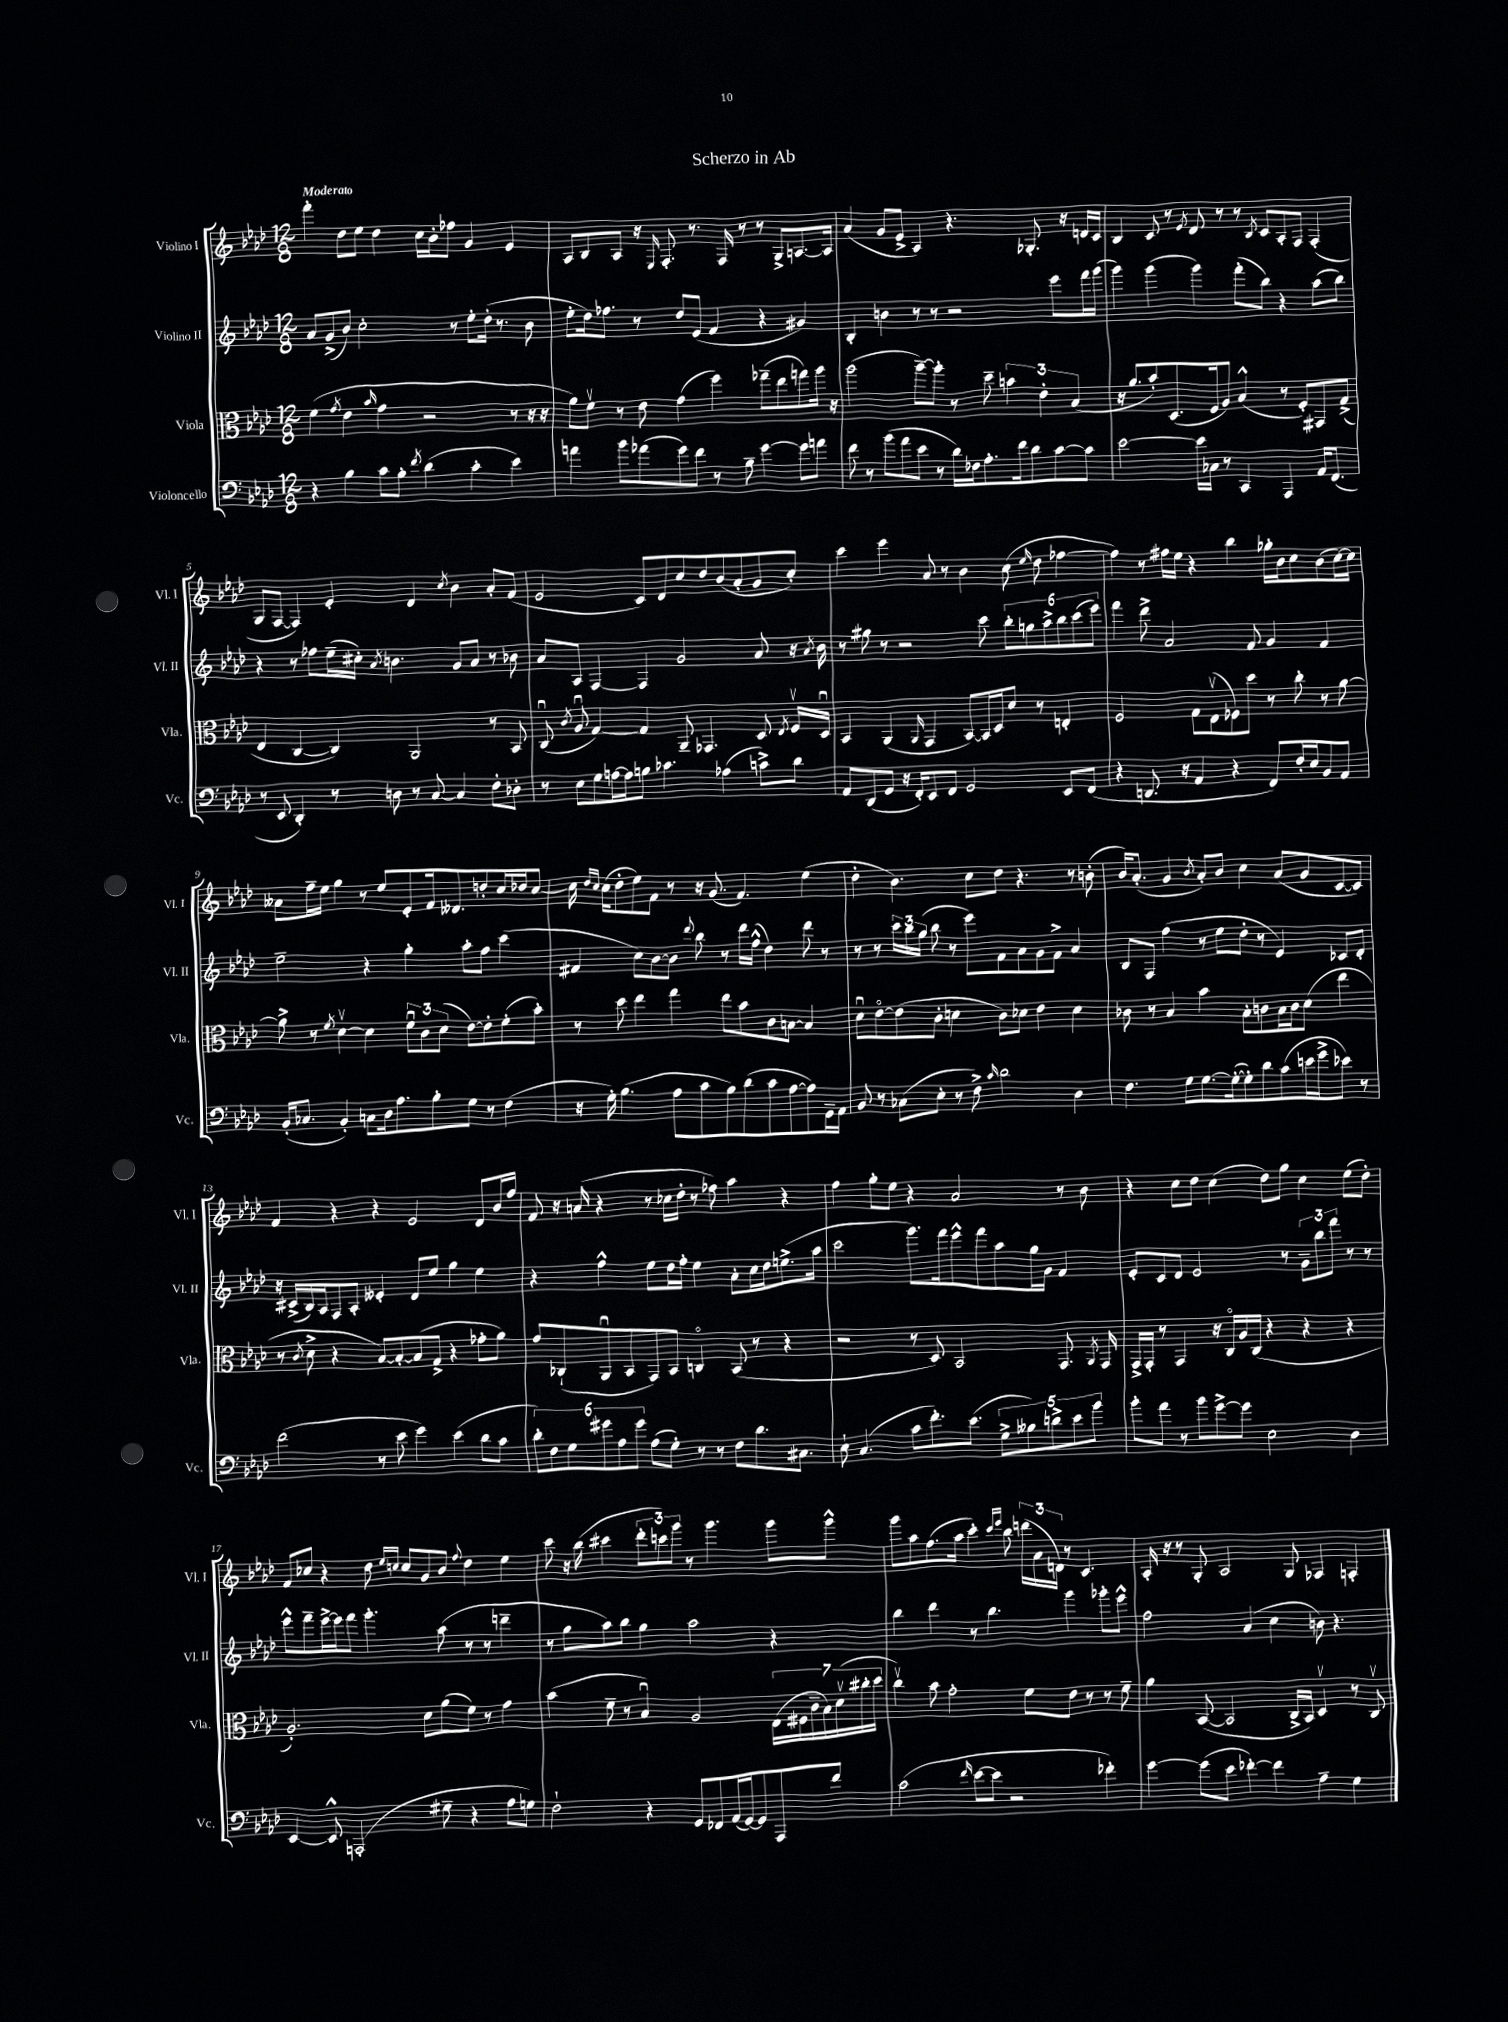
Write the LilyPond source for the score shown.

\header { title = "Scherzo in Ab" }
<<
\new StaffGroup <<
\new Staff = "s0" \with { instrumentName = "Violino I" shortInstrumentName = "Vl. I" } {
    \clef treble \key aes \major \numericTimeSignature \time 12/8 \tempo "Moderato"
    \autoBeamOff f'''4-. des''8[ ees''8] des''4 c''16[ bes'16-. fes''8] g'4 ees'4 |
    aes8[ bes8 aes8] r16 \grace { ees16 } f8.-. r8. f16 r8 r8 g8[-> a8.~ a16] |
    aes'4( g'8[ ees'8]-> aes4) r4. ges8.-. r16 d'16[ c'16] |
    bes4 c'8 r8 \acciaccatura { ees'8 } des'8 r8 r8 \acciaccatura { bes8 } c'8[ aes8-. f8] f4-.( |
    g8[ f8]~ f4) ees'4-. des'4 \acciaccatura { c''8 } bes'4 aes'8[-. f'8]( |
    ees'2 c'8[) des'8 c''8 des''8 bes'8( aes'8-. g'8 c''8]-.) |
    c'''4 ees'''4 aes'8 r8 bes'4 c''8( \grace { ees''16 } des''8 fes''4~ |
    fes''4) r8 fis''16[ ees''16] r4 bes''4 ges''16[-. bes'16 c''8 bes'8( c''16~) c''16] |
    aeses'8[ f''16-- ees''16] g''4 r8 ees''8[ ees'8-. f'16 deses'8. d''8-. c''16 des''16 c''8]~ |
    c''16 \grace { des''16[ c''16] } c''16[( des''8-. ees''8) f'8] r8 r16 g'8.( f'4.) ees''4( |
    des''4-. bes'4.) c''8[ des''8] r4. r8 b'8-.( |
    bes'16[) aes'8.]-.( g'4 \acciaccatura { bes'8 } aes'8[-.) bes'8] c''4 aes'8[( g'8 c'8~ c'8]) |
    f'4 r4 r4 ees'2 des'8[ bes'16 f''16] |
    f'8 r16 a'16( r4 r8 ces''16[ des''16]-. r8 fes''8) aes''4 r4 |
    f''4 g''8[-. ees''8] r4 aes'2 r8 bes'8 |
    r4 c''8[ des''8] c''4( des''8[) g''8] c''4 ees''8[( des''8]-.) |
    f'8[ ces''8] r4 des''8 \grace { ees''16[ c''16] } c''8[ g'8 bes'8] \appoggiatura { f''8 } des''4 ees''4 |
    c'''8 r16 bes''16( cis'''4 \tuplet 3/2 { des'''8[-. c'''8) g'''8] } r8 g'''4. g'''8[ g'''8]-^ |
    g'''8[ aes''8 f''8.( aes''16] c'''4-.) \grace { c'''16[ ees'''16] } bes''8 \tuplet 3/2 { d'''16[( aes'16 d'16]) } r8 c'4. |
    aes16-. r16 r8 g8-. aes2 g8 fes4 f4-. \bar "|." |
}
\new Staff = "s1" \with { instrumentName = "Violino II" shortInstrumentName = "Vl. II" } {
    \clef treble \key aes \major \numericTimeSignature \time 12/8
    \autoBeamOff aes'8[ g'8->( bes'8]) c''2-. r8 ees''8[-. des''16]-.( r8. bes'8 |
    ees''8[-. des''16) fes''8.] r8 des''8[ ees'8]( f'4 r4 gis'4) |
    bes4-. b'4 r8 r8 r2 ees'''8[ f'''16 g'''16]( |
    g'''4) g'''4( g'''4) f'''8[-.( bes''8]) r4 aes''8[( bes''8]) |
    r4 r8 fes''8[ ees''16--( cis''16]-.) \acciaccatura { aes'8 } b'4. g'8[ aes'8] r8 bes'8 |
    aes'8[ aes8] f4~ f4 g'2 aes'8 r16 \acciaccatura { aes'8 } bes'16 |
    r8 gis''8 r8 r2 c'''8 \tuplet 6/4 { bes''8[-. g''8 aes''8-> bes''8 c'''8( ees'''8]) } |
    f'''4 des'''8-> aes'2 f'8 g'4 f'4 |
    ees''2-- r4 g''4-. aes''8[-. f''8] c'''4( |
    fis'4 c''8[) bes'8~ bes'8] \appoggiatura { des'''8 } bes''8 r8 des'''16[ f''16]-^( des''4) des'''8 r8 |
    r8 r8 \tuplet 3/2 { c'''16[ bes''16 g''16]( } bes''8 r8 ees'''8[) f'8 aes'8 g'8 f'8]-> aes'4 |
    bes8[ f8] f''4( r8 ees''8[ des''8]-. r8 ees'4) ces'8[ des'8]-. |
    r16 cis'16[->( bes16) aes16 f8 aes8]-. eeses'4-. des'8[ ees''8] g''4 ees''4 |
    r4 f''4-^ ees''8[ des''16 f''16]-. ees''4 aes'8[-. c''16 des''16 e''8.->( aes''16] |
    c'''2 g'''8.[) f'''16 ees'''8-^ f'''8 aes''8 g''16 g'16] f'4 |
    ees'8[-. c'8 des'8] ees'2 r8 \tuplet 3/2 { g'8[-- bes''8 f'''8] } r8 r8 |
    ees'''8[-^ f'''8-- ees'''16~-> ees'''16 f'''8] g'''4.-. aes''8( r8 r8 d'''4-- |
    r8 g''8[ aes''8) bes''8] g''4 aes''2 r4 |
    bes''4 des'''4 r8 bes''4. g'''4 ges'''8[-. ees'''8]-^ |
    f''2 aes'4( c''4 b'8) r4. \bar "|." |
}
\new Staff = "s2" \with { instrumentName = "Viola" shortInstrumentName = "Vla." } {
    \clef alto \key aes \major \numericTimeSignature \time 12/8
    \autoBeamOff f'4( \acciaccatura { g'8 } ees'4 \grace { bes'16 } g'4 r2 r8 r16 r16 |
    aes'8[) f'8]\upbow r8 ees'8 g'4( f''4) ges''8[--( ees''8 g''8) aes''16] r16 |
    aes''2( aes''8[~--) aes''8]-. r8 des''8-- \tuplet 3/2 { b'4 ees'4-. bes4( } |
    r16 aes'8.[ bes'8-.) des8.( f16 aes8]) bes4-^( r8 f8[-.) gis,8 g8]->( |
    ees4 c4~ c4) aes,2 r8 bes,8 |
    c8\downbow( \acciaccatura { c'8 } aes8\downbow g4~) g4 aes,8-- ges,4. des8 \acciaccatura { ees8 } f16[\upbow des16]\downbow |
    bes,4 aes,4( \grace { aes,16 } g,4 bes,8[~) bes,16 des16 des'8] r8 e4-. |
    f2 g8[ ees8\upbow( fes8) des''8] r8 c''8-. r8 aes'8~ |
    aes'8-> r8 \acciaccatura { f'8 } des'4~\upbow des'4 \tuplet 3/2 { f'8[\downbow c'8 des'8]( } ees'8[~) ees'8-. f'8-.( bes'8]-.) |
    r8 des''8 ees''4 g''4 ees''8[ bes'8 c'8 b8]~ b4 |
    des'8[\downbow ees'8~\flageolet ees'8( c'8]-. d'4 c'8[) des'8] ees'4 des'4 |
    ces'8 r8 bes4 bes'4 bes8[-. c'8 bes16 c'16 des'8]( ees''4 |
    r8 \acciaccatura { c'8 } des'8-> r4 bes8[~) bes8~-. bes8( g8]-> r4 ges'8[-. aes'8]) |
    g'8[ ces8-!( aes,8\downbow bes,8 g,8) bes,8] c4\flageolet bes,8( r8 r4 |
    r2 r8 des8) bes,2 g,8. \acciaccatura { aes,8 } g,16 |
    g,16[-> g,16]-. r8 g,4 r16 c16[\flageolet aes16 c16]( r4 r4 r4 |
    aes2.-.) des'8[ aes'8( f'8]) r8 g'4 |
    bes'4( f'8-- r8 bes4\downbow) aes2 \tuplet 7/4 { ees16[( fis16 c'16-- bes16) des'16\upbow( cis''16-. des''16] } |
    c''4\upbow) bes'8 g'2-. f'8[ ees'8] r8 r8 f'8-- |
    aes'4 bes,8~( bes,2 c16[-> bes,16]) des4\upbow r8 c8\upbow \bar "|." |
}
\new Staff = "s3" \with { instrumentName = "Violoncello" shortInstrumentName = "Vc." } {
    \clef bass \key aes \major \numericTimeSignature \time 12/8
    \autoBeamOff r4 bes4 c'8[ bes8]-. \acciaccatura { f'8 } des'4( c'4-. ees'4) |
    a'4 bes'8[ aes'8( g'8) f'8] r8 bes8-- g'4~ g'8[ a'8] |
    f'8 r8 bes'8[( aes'8 ees'8] r8 des'16[) fes16 aes8.-. f'16 des'8 c'8~ c'8] |
    ees'2~ ees'16[ ces16] r8 c,4 aes,,4 aes,16[ f,8.]( |
    r8 ees,8 des,4-.) r8 d8 r8 c8~ c4 f8[-. des8]-. |
    r8 ees8[ g8 a16~ a16 b8] ces'4. aes4( c'8[->) des'8] |
    aes,8[ des,8( g,8] r16 f,16[-.) ees,8 f,8] g,2 ees,8[ f,8]( |
    r4 d,8. r16 aes,4 r4 f,8[) f16-. ees16 bes,8 aes,8] |
    bes,16[-.( ces8.] bes,4-.) c8[ des16 aes8. bes8-. g8] r8 f4( |
    r16 g16-.) bes4.( aes8[ c'8 bes8) des'8( c'8 aes8~ aes8) g,16-- aes,16] |
    bes,8 r8 ces8[( ees8]-. r8 f8->) \grace { c'16 } des'2 des4 |
    f4. g8[ g8.~ g16~-.( g8-.) des'8 c'8( e'16 g'16-> ees'8]) r8 |
    f'2( r8 ees'8 g'4) ees'4( des'8[ c'8] |
    \tuplet 6/4 { des'8[-.) f8 g8 gis'8 aes8 gis'8] } aes8[( g8]-.) r8 r8 f8[ des'8. cis8.] |
    ees8-! c4.( c'8[ f'8.-.) ees'8.]( \tuplet 5/4 { g8[-> beses8) d'8-> ees'8 bes'8] } |
    bes'8[-. aes'8] r8 bes'8[ g'8~-> g'8] ees2 des4 |
    ees,4~ ees,8-^ a,,2-.( gis8-- r4 aes8[ g8]) |
    f2-! r4 g,8[ fes,8 aes,16( g,16~) g,8 aes,,8 f'8] |
    c'2( \grace { f'16 } ees'8[~ ees'8] r2 fes'4-.) |
    g'4~ g'8[( ees'8] fes'4~-.) fes'4 aes4-- g4 \bar "|." |
}
>>
>>
